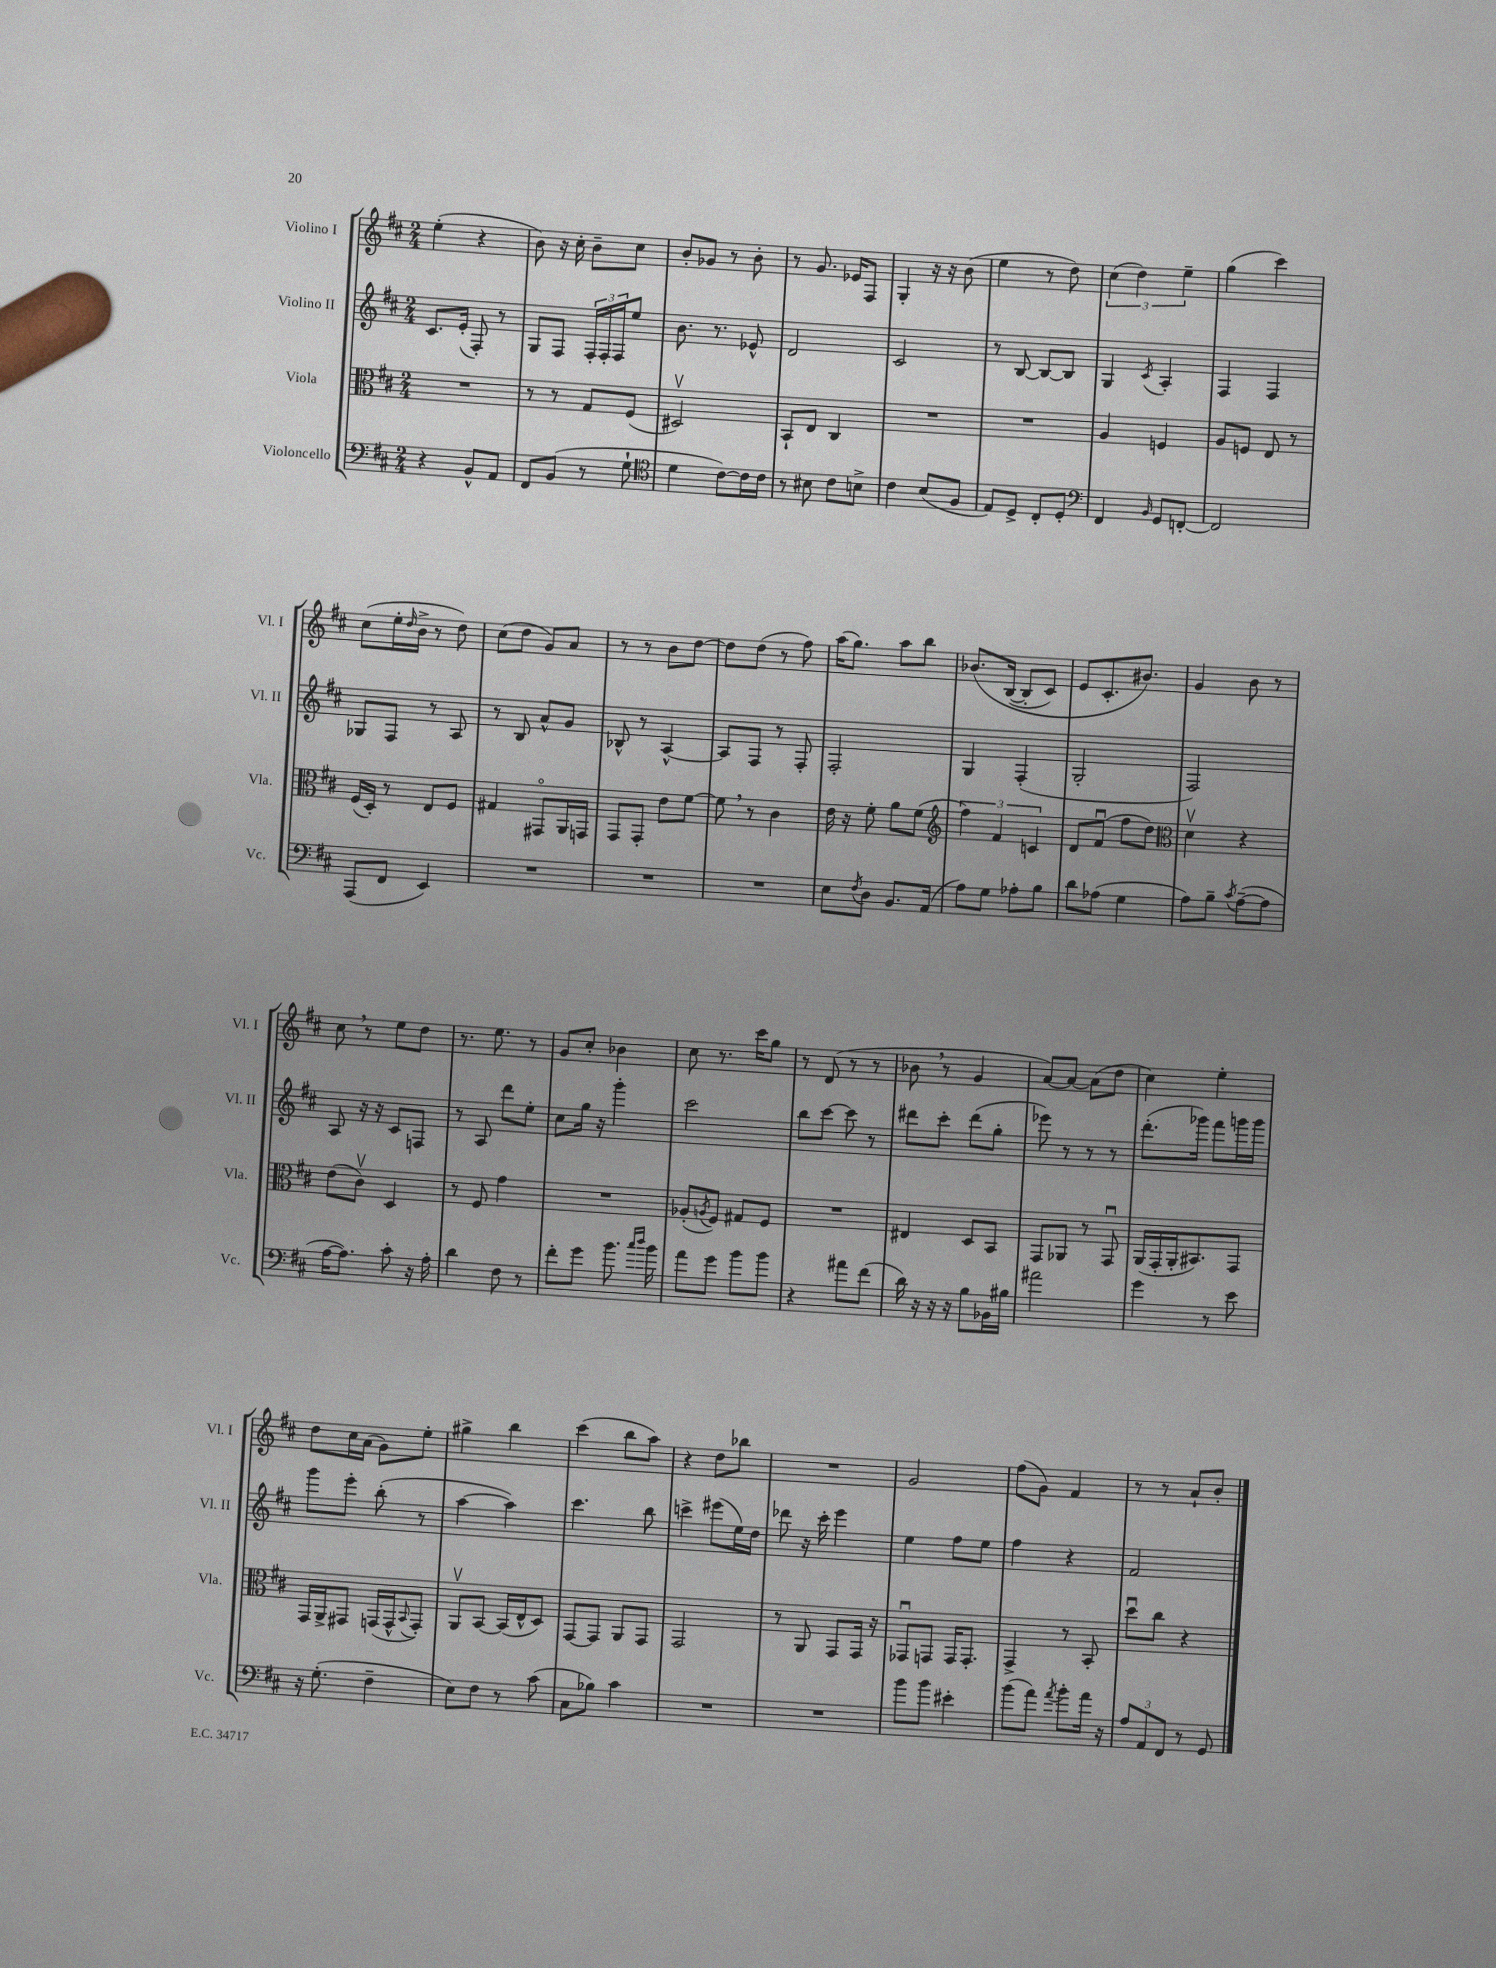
<<
\new StaffGroup <<
\new Staff = "s0" \with { instrumentName = "Violino I" shortInstrumentName = "Vl. I" } {
    \clef treble \key d \major \numericTimeSignature \time 2/4
    e''4-.( r4 |
    b'8) r16 cis''16-. b'8-- cis''8 |
    b'8-. ges'8 r8 b'8-. |
    r8 g'8. ees'16 fis8 |
    g4-. r16 r16 b'8( |
    e''4 r8 d''8) |
    \tuplet 3/2 { cis''4( d''4) e''4-- } |
    g''4( cis'''4) |
    cis''8( e''16-. \grace { d''16 } b'16-> r8 d''8) |
    cis''8( d''8 g'8) a'8 |
    r8 r8 b'8 d''8~ |
    d''8 d''8( r8 fis''8) |
    a''16( g''8.) a''8 b''8 |
    bes'8.\( b16~( b8-. cis'8) |
    e'8 cis'8.-. bis'8.\) |
    g'4 b'8 r8 |
    cis''8 \breathe r8 e''8 d''8 |
    r8. e''8. r8 |
    g'8 cis''8-. bes'4 |
    cis''8 r8. cis'''16 g''8 |
    r8 d'8( r8 r8 |
    bes'8 \breathe r8 g'4 |
    a'8~) a'8~ a'8( d''8 |
    cis''4) e''4-. |
    d''8 cis''16 a'16( g'8) e''8-. |
    gis''4-> b''4 |
    cis'''4( b''8 a''8) |
    r4 d''8 bes''8 |
    R2 |
    g'2 |
    fis''8( g'8) fis'4 |
    r8 r8 a'8-! b'8-. \bar "|." |
}
\new Staff = "s1" \with { instrumentName = "Violino II" shortInstrumentName = "Vl. II" } {
    \clef treble \key d \major \numericTimeSignature \time 2/4
    cis'8. e'16-.( fis8-.) r8 |
    g8 fis8 \tuplet 3/2 { fis16-. fis16-. fis16 } e''8 |
    b'8. r8. ees'8-^ |
    d'2 |
    cis'2 |
    r8 b8~ b8~ b8 |
    g4 \acciaccatura { cis'8 } a4-. |
    fis4 fis4 |
    ges8 fis8 r8 a8 |
    r8 b8 a'8-^ g'8 |
    bes8-^ r8 a4~-^ |
    a8 fis8 r8 fis8-. |
    fis2-. |
    g4 fis4-.( |
    g2-. |
    fis2) |
    a8 r16 r16 cis'8 f8 |
    r8 a8 d'''8 e''8-. |
    cis''8 g''16 r16 g'''4-. |
    cis'''2 |
    b''8 cis'''8~ cis'''8 r8 |
    dis'''8 cis'''8-. dis'''8( g''8-. |
    ees'''8) r8 r8 r8 |
    d'''8.-.( ges'''16) fis'''8 g'''16 g'''16 |
    g'''8 e'''8-. b''8-.( r8 |
    a''4~ a''4) |
    cis'''4. b''8 |
    c'''4-> eis'''8( e''16) d''16 |
    des'''8 r16 cis'''16-. e'''4 |
    e''4 fis''8 e''8 |
    fis''4 r4 |
    fis'2 \bar "|." |
}
\new Staff = "s2" \with { instrumentName = "Viola" shortInstrumentName = "Vla." } {
    \clef alto \key d \major \numericTimeSignature \time 2/4
    R2 |
    r8 r8 g8 fis8( |
    dis2\upbow) |
    b,8-! e8 cis4 |
    R2 |
    R2 |
    a4 f4 |
    a8 f8 e8 r8 |
    fis16( d16-.) r8 e8 fis8 |
    gis4 gis,8\flageolet a,16 g,16 |
    g,8 g,8-. e'8 fis'8~ |
    fis'8 \breathe r8 cis'4 |
    e'16 r16 fis'8-. a'8 fis'8( |
    \clef treble \tuplet 3/2 { fis''4) fis'4 c'4 } |
    d'8 fis'8\downbow( fis''8 d''8) |
    \clef alto d'4\upbow r4 |
    e'8( cis'8\upbow) d4 |
    r8 fis8 g'4 |
    R2 |
    aes8-.( \acciaccatura { a8 } fis8) gis8 fis8 |
    R2 |
    eis4 d8 b,8 |
    g,8 aes,8 r8 g,8\downbow |
    a,16( g,16-. a,16-. bis,8.) g,8 |
    g,16 a,16-> gis,8 g,16( g,16-^ \appoggiatura { b,8 } g,8-.) |
    a,8\upbow b,8~ b,16( e16-^ d8) |
    g,8~ g,8 a,8 g,8 |
    g,2 |
    r8 a,8 g,8 g,16 r16 |
    ges,8\downbow g,8 g,16 g,8.-. |
    g,4-> r8 b,8-. |
    d''8\downbow cis''8 r4 \bar "|." |
}
\new Staff = "s3" \with { instrumentName = "Violoncello" shortInstrumentName = "Vc." } {
    \clef bass \key d \major \numericTimeSignature \time 2/4
    r4 b,8-^ a,8 |
    fis,8 b,8( r8 g8-! |
    \clef tenor d'4 cis'8~) cis'16 cis'16 |
    r8 bis8 cis'8 b8-> |
    cis'4 b8( fis8 |
    e8) d8-> cis8-. d8-. |
    \clef bass fis,4 \grace { b,16 } g,8 f,8~-. |
    f,2 |
    a,,8( fis,8 e,4) |
    R2 |
    R2 |
    R2 |
    e8 \acciaccatura { fis8 } d8 b,8. a,16( |
    a8) g8 aes8-. b8 |
    d'8 aes8( g4 |
    a8) b8-- \acciaccatura { cis'8 } a8~--( a8 |
    a16~ a8.) cis'8-. r16 a16-. |
    d'4 fis8 r8 |
    fis'8-. g'8 b'8. \grace { cis''16 d''16 } b'16 |
    a'8 g'8 b'8 b'8 |
    r4 ais'8 fis'8( |
    d'16) r16 r16 r16 b8 bes,16 bis16 |
    ais'2 |
    g'4 r8 e'8 |
    r16 g8.-.( fis4-- |
    e8) fis8 r8 cis'8( |
    cis8 bes8) cis'4 |
    R2 |
    R2 |
    b'8 b'8 eis'4-. |
    b'8( a'8) \acciaccatura { a'8 } b'8-. a'16 r16 |
    \tuplet 3/2 { a8 a,8 fis,8 } r8 g,8 \bar "|." |
}
>>
>>
\layout { \context { \Score \remove "Bar_number_engraver" } }
